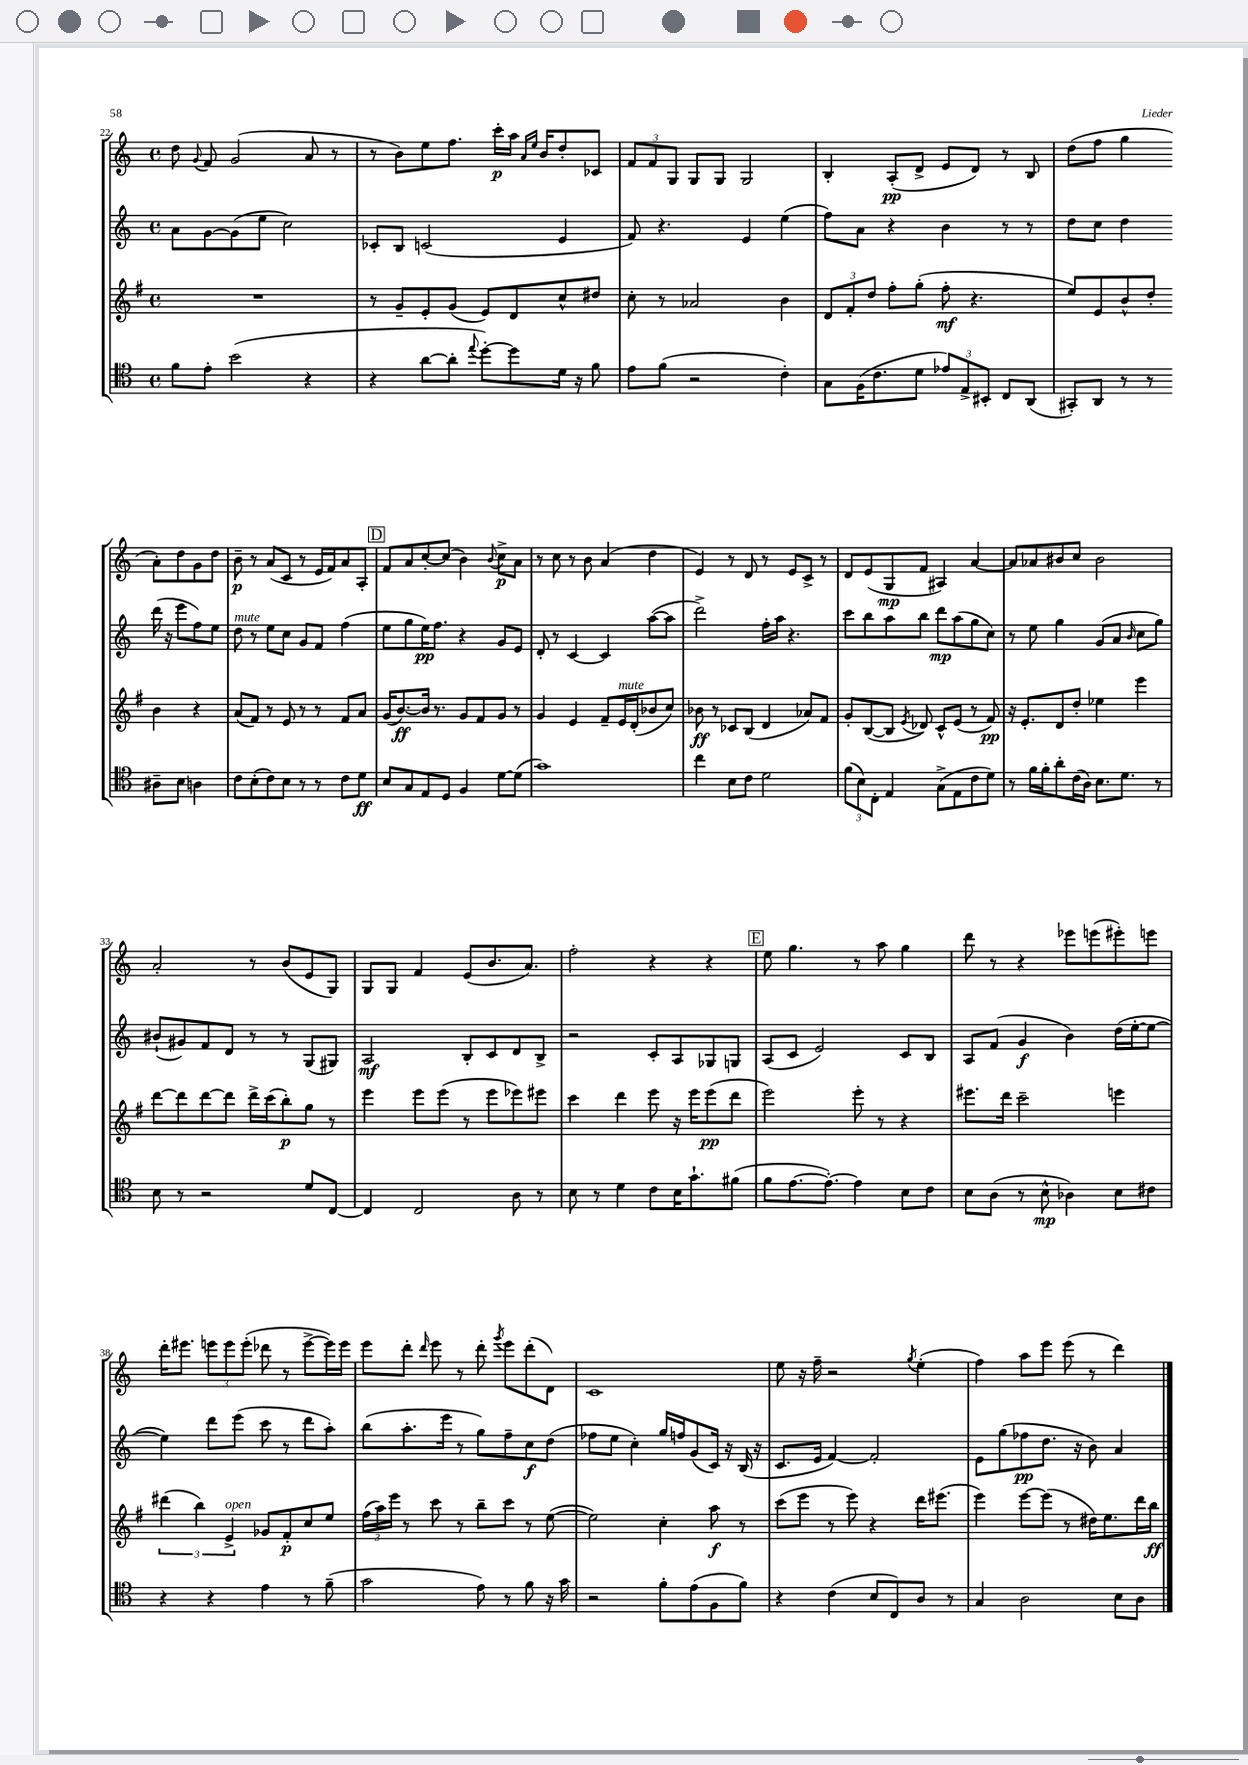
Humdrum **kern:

**kern	**kern	**kern	**kern
*staff4	*staff3	*staff2	*staff1
*clefC4	*clefG2	*clefG2	*clefG2
*k[]	*k[f#]	*k[]	*k[]
*M4/4	*M4/4	*M4/4	*M4/4
*met(c)	*met(c)	*met(c)	*met(c)
8f	1r	8a	8dd
.	.	.	8qqg
8e'	.	[8g	8f
(2b	.	(8g]	(2g
.	.	8ee	.
.	.	2cc)	.
4r	.	.	8a
.	.	.	8r
=	=	=	=
4r	8r	8c-'	8r
.	8g~	8B	8b)
[8a	8e'	(2c	8ee
8a']	(8g	.	8.ff
8qqee	.	.	.
[8dd')	8e)	.	.
.	.	.	16ccc'
8dd]	8d	.	16aa
.	.	.	16qqa
.	.	.	16qqee
.	.	.	16b
16d	8cc^^	4e	8dd'
16r	.	.	.
8f	8dd#	.	8c-
=	=	=	=
8e	8cc'	8f)	12f
.	.	.	12f
(8f	8r	4.r	.
.	.	.	12G
2r	2a-	.	8G
.	.	.	8G
.	.	4e	2G
4c')	4b	(4ee	.
=	=	=	=
8G	12d	8ff)	4B'
.	12f#'	.	.
(16F	.	8a	.
.	12dd	.	.
8.c	.	.	.
.	8ff#'	4r	(8A'
8d	(8gg'	.	8d^
12e-)	8ff#'	4b	8e
12E^	.	.	.
.	4.r	.	8d)
12BB#'	.	.	.
8C	.	8r	8r
(8AA	.	8r	8B
=	=	=	=
8GG#')	8ee)	8dd	(8dd
8AA	8e	8cc	8ff
8r	8b^^	4dd	4gg
8r	8dd'	.	.
8A#~	4b	(16ddd	8a')
.	.	16r	.
8B	.	8eee	8dd
4A	4r	8ff)	8g
.	.	8ee	8dd
=	=	=	=
8c	(8a	8dd	8b~
(8B'	8f#)	8r	8r
8c)	8r	8ee	(8a
8B	8e	8cc	8c
8r	8r	8g	8r
8r	8r	8f	16e
.	.	.	16f)
8c	8f#	(4ff	8a
8d	8a	.	8A'
=	=	=	=
8B	(16g	8ee	8f
.	[8.b)	.	.
8G	.	8gg	8a
8E	16b]	16ee)	[8cc'
.	8.r	8.ff	.
8D	.	.	(8cc]
4F	8g	4r	4b)
.	8f#	.	.
.	.	.	8qqb
[8d	8g	8g	8cc^
(8d]	8r	8e	8a
=	=	=	=
1g)	4g	8d'	8r
.	.	8r	8cc
.	4e	[4c	8r
.	.	.	8b
.	8f#~	4c]	(4a
.	16e	.	.
.	(16d'	.	.
.	8b-	([8aa	4dd
.	8cc)	8aa]	.
=	=	=	=
4cc	8b-	2ddd^)	4e)
.	8r	.	.
8B	8c-	.	8r
8c	(8B	.	8d
2d	4d	16ff'	8r
.	.	16aa	.
.	.	4.r	8e
.	8a-)	.	8c^
.	8f#	.	8r
=	=	=	=
(12f	8g'	8ccc	8d
12B)	.	.	.
.	([8B	8bb	(8e
12C'	.	.	.
4E	8B]	8aa	8G
.	8qe	.	.
.	8d-)	8bb	8f
(8G^	8c^^	8ddd	4A#)
8E	(8e	(8aa	.
8c	8r	8gg	[4a
8d)	8f#)	8cc)	.
=	=	=	=
8r	16r	8r	8a]
.	8.e'	.	.
16f	.	8ee	8a-
16f'	.	.	.
8a'	8d	4gg	8b#
(16c	8dd'	.	8cc
16A)	.	.	.
8.B	4ee-	(8g	2b#
.	.	8a	.
8.d	.	.	.
.	.	16qqb	.
.	4eee	8cc	.
8r	.	8gg)	.
=	=	=	=
8B	[8ddd	(8b#`	2a'
8r	8ddd]	8g#)	.
2r	[8ddd	8f	.
.	8ddd]	8d	.
.	16ddd^	8r	8r
.	(16ccc	.	.
.	8bb')	8r	(8b
8d	8gg	(8G	8e
[8C	8r	8G#)	8G)
=	=	=	=
4C]	4eee	2A	8G
.	.	.	8G
2C	8eee	.	4f
.	(8eee	.	.
.	8r	8B'	(8e
.	8eee	8c	8.b
8A	8eee-)	8d	.
.	.	.	8.a)
8r	8eee#	8B^	.
=	=	=	=
8B	4ccc	2r	2ff'
8r	.	.	.
4d	4ddd	.	.
8c	8eee	8c'	4r
16B	16r	8A	.
8.g`	16eee	.	.
.	(8eee	8G-	4r
(8f#	8ddd	8G	.
=	=	=	=
8f	2eee)	(8A	8ee
[8.e	.	8c	4.gg
.	.	2e)	.
8.e'_)	.	.	.
4e]	8eee'	.	8r
.	8r	.	8aa
8B	4r	8c	4gg
8c	.	8B	.
=	=	=	=
8B	8.eee#	8A	8ddd
(8A	.	(8f	8r
.	16ddd	.	.
8r	2ccc~	4g	4r
8B^^	.	.	.
4A-)	.	4b)	8eee-
.	.	.	(8eee
8B	4eee	(16dd	8eee#')
.	.	[16ee'	.
8c#	.	8ee_	8eee
=	=	=	=
4r	(6ddd#	4ee])	16ddd'
.	.	.	8.eee#
.	6bb)	.	.
4r	.	8ddd	12eee
.	6e^	.	12eee
.	.	(8eee	.
.	.	.	(12eee'
4e	8g-	8ccc	8ddd-
.	8f#'	8r	8r
8r	8cc	8ddd	[8eee^
(8f~	8ee	8aa')	16eee])
.	.	.	16eee
=	=	=	=
2g	(24ff#	(8bb	8eee
.	24aa)	.	.
.	24eee	.	.
.	8r	8.aa'	8ddd'
.	.	.	16qqddd
.	8ccc	.	8eee
.	.	16eee	.
.	8r	8r	8r
8e)	8bb~	8gg)	8ddd'
.	.	.	8qggg
8r	8ccc	8ff~	8eee
8f	8r	8cc	(8ddd'
16r	([8ee	(8dd	8d)
16g	.	.	.
=	=	=	=
2r	2ee])	8ff-	1c
.	.	8ee	.
.	.	4cc')	.
8f'	4cc'	16gg	.
.	.	16ff	.
(8e	.	(8g	.
8F	8aa	16c)	.
.	.	16r	.
8f)	8r	(16B	.
.	.	16r	.
=	=	=	=
4r	(8ccc	8.c	8ee
.	8eee	.	16r
.	.	16e	16ff~
(4c	8r	[4f)	2r
.	8eee)	.	.
8B	4r	2f']	.
8C)	.	.	.
.	.	.	8qgg
8A	16ddd	.	(4ee'
.	(8.eee#	.	.
8r	.	.	.
=	=	=	=
4G	4eee)	8e	4ff)
.	.	(8gg	.
2A	[8eee	8ff-	8aa
.	(8eee]	8.dd	8eee
.	8r	.	(8eee
.	.	16r	.
.	16dd#)	8b)	8r
.	8.ee	.	.
8B	.	4a	4ddd)
8A	16ddd	.	.
.	16bb	.	.
==	==	==	==
*-	*-	*-	*-
